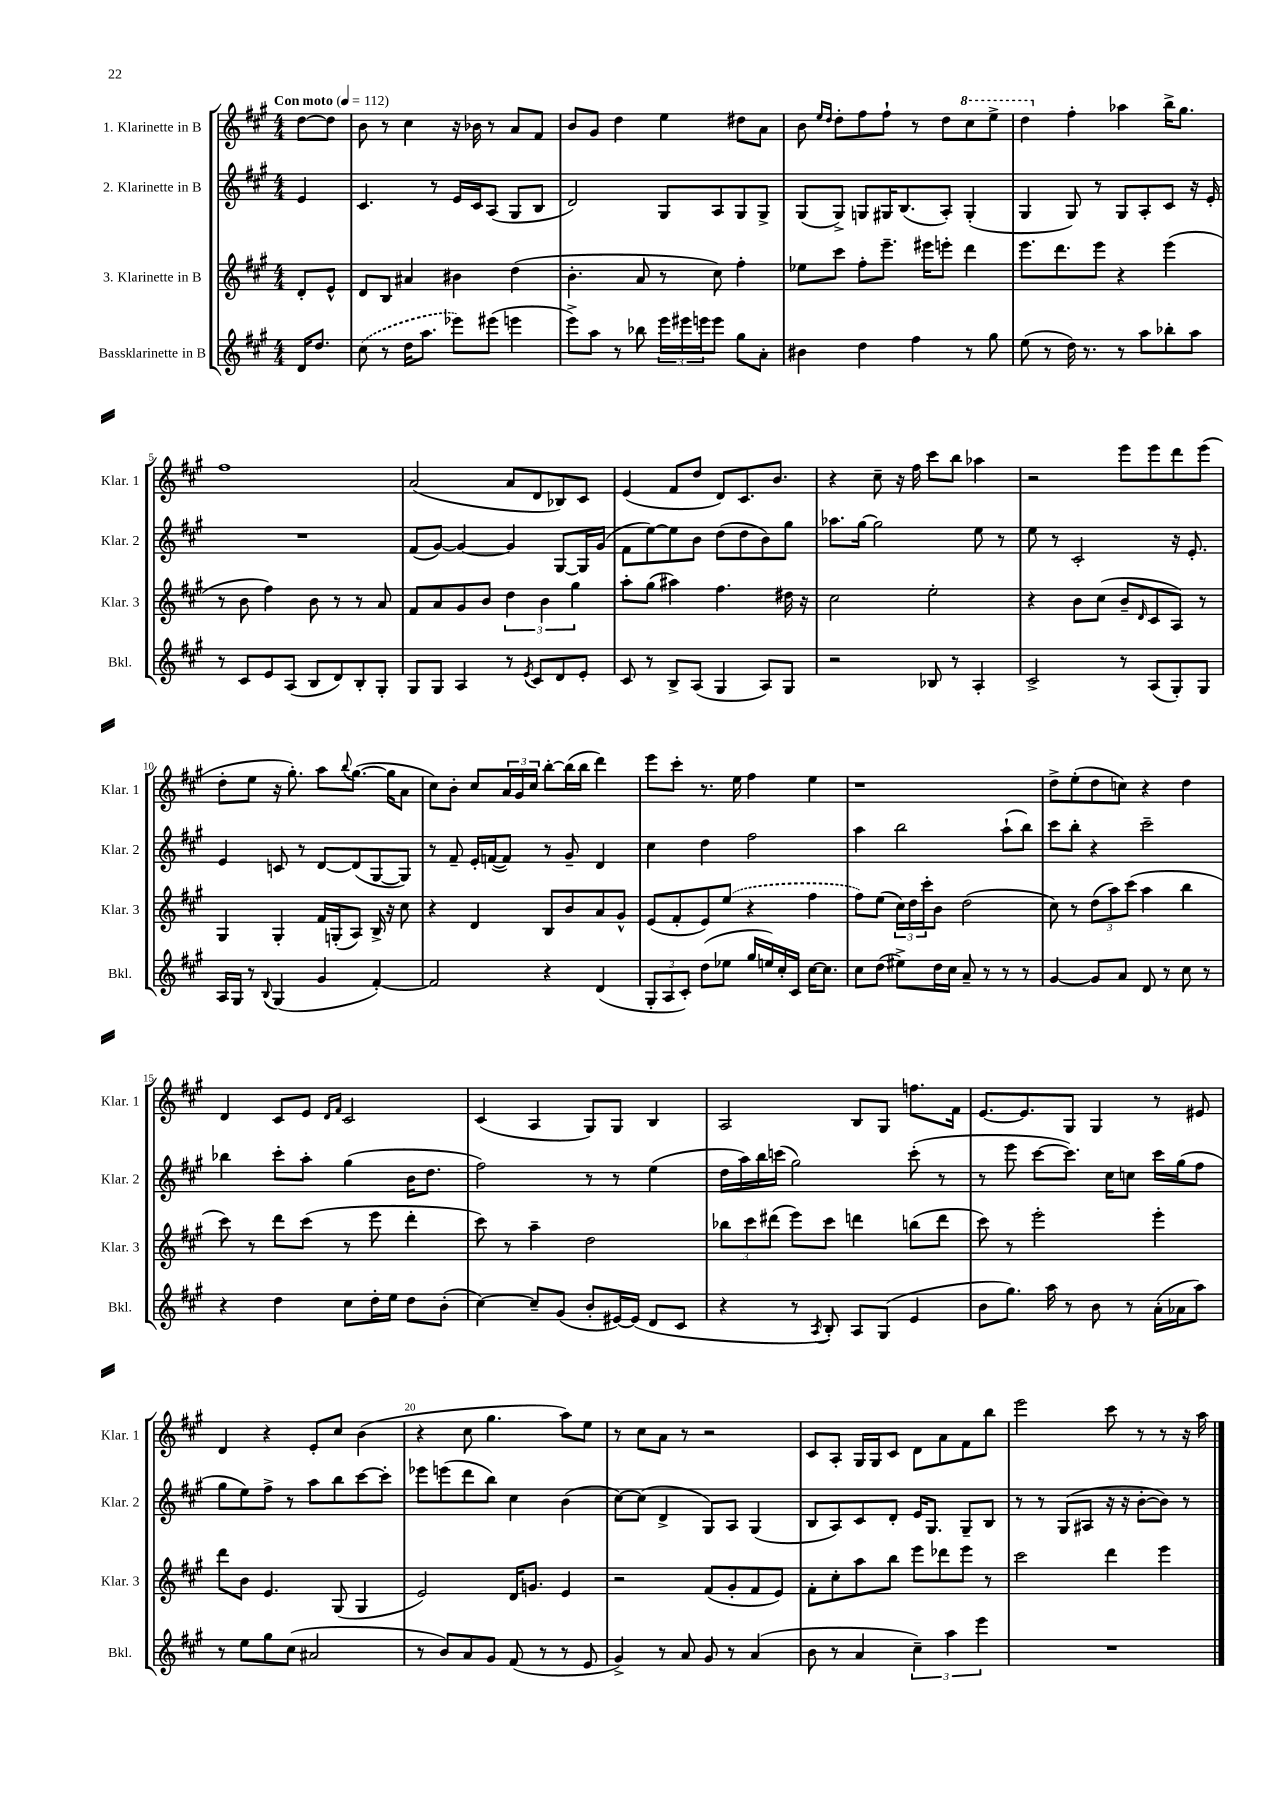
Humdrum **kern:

**kern	**kern	**kern	**kern
*part4	*part3	*part2	*part1
*staff4	*staff3	*staff2	*staff1
*I"Bassklarinette in B	*I"3. Klarinette in B	*I"2. Klarinette in B	*I"1. Klarinette in B
*I'Bkl.	*I'Klar. 3	*I'Klar. 2	*I'Klar. 1
*clefG2	*clefG2	*clefG2	*clefG2
*k[f#c#g#]	*k[f#c#g#]	*k[f#c#g#]	*k[f#c#g#]
*M4/4	*M4/4	*M4/4	*M4/4
*MM112	*MM112	*MM112	*MM112
=	=	=	=
!	!	!	!LO:TX:a:B:t=Con moto
16d/KL	8d'/L	4e/	[8dd\L
8.dd/J	.	.	.
.	8e^^/J	.	8dd\J]
=1	=1	=1	=1
(8cc#\	8d/L	4.c#/	8b\
8r	8B/J	.	8r
16dd\KL	4a#X/	.	4cc#\
8.aa\J	.	.	.
.	.	8r	.
8eee-X\L)	4b#X\	16e/LL	16r
.	.	16c#/J	16b-X\
(8eee#X\J	.	(8A/J	8r
4eeen\	(4dd\	8G#/L	8a/L
.	.	8B/J	8f#/J
=2	=2	=2	=2
8eee^\L)	4.b'\	2d/)	8b/L
8aa\J	.	.	8g#/J
8r	.	.	4dd\
8bb-X\	8a/	.	.
24eee\LL	8r	8G#/L	4ee\
24eee#X\	.	.	.
24eeen\J	.	.	.
8eee\J	8cc#\)	8A/	.
8gg#\L	4ff#'\	8G#/	8dd#X\L
8a'\J	.	8G#^/J	8a\J
=3	=3	=3	=3
4b#X\	8ee-X\L	(8G#/L	8b\
.	.	.	16qqee/LL
.	.	.	16qqdd/JJ
.	8ccc#\J	8G#^/J)	8dd'\L
4dd\	8ff#'\L	8Gn/L	8ff#\
.	8.eee~\J	16G#X/K	8ff#`\J
.	.	(8.B/	.
4ff#\	.	.	8r
.	16eee#X\KL	.	.
.	8eeen'\J	8A'/J)	8dd\L
*	*	*	*8va
8r	4ddd\	(4G#'/	8ccc#\
8gg#\	.	.	8eee^\J
=4	=4	=4	=4
(8ee\	8.eee\L	4G#/	4ddd\
8r	.	.	.
.	8.ddd\	.	.
*	*	*	*X8va
16dd\)	.	8G#/)	4ff#'\
8.r	.	.	.
.	8eee\J	8r	.
8r	4r	8G#/L	4aa-X\
8aa\L	.	8A'/	.
8bb-X'\	(4eee\	8c#/J	16bb^\KL
.	.	.	8.gg#\J
8aa\J	.	16r	.
.	.	16e'/	.
!!LO:LB:g=z
=5	=5	=5	=5
8r	8r	1r	1ff#
8c#/L	8b\	.	.
8e/	4ff#\)	.	.
(8A/J	.	.	.
8B/L	8b\	.	.
8d/)	8r	.	.
8B'/	8r	.	.
8G#'/J	8a/	.	.
=6	=6	=6	=6
8G#/L	8f#/L	(8f#/L	(2a/
8G#/J	8a/	[8g#/J)	.
4A/	8g#/	4g#/_	.
.	8b/J	.	.
8r	6dd\	4g#/]	8a/L
8qe/	.	.	.
8c#/L	.	.	8d/
.	6b\	.	.
8d/	.	[8G#/L	8B-X/)
.	6gg#\	.	.
8e'/J	.	16G#/L]	8c#/J
.	.	(16g#/JJ	.
=7	=7	=7	=7
8c#/	8aa'\L	8f#\L	(4e/
8r	(8gg#\J	[8ee\)	.
8B^/L	4aa#X\)	8ee\]	8f#/L
(8A/J	.	8b\J	8dd/J
4G#/	4.ff#\	(8dd\L	8d/L)
.	.	8dd\	8.c#/
8A/L)	.	8b\)	.
.	.	.	8.b/J
8G#/J	16dd#X\	8gg#\J	.
.	16r	.	.
=8	=8	=8	=8
2r	2cc#\	8.aa-X\L	4r
.	.	[16gg#\Jk	.
.	.	2gg#\]	8cc#~\
.	.	.	16r
.	.	.	16ff#\
8B-X/	2ee'\	.	8ccc#\L
8r	.	.	8bb\J
4A'/	.	8ee\	4aa-X\
.	.	8r	.
=9	=9	=9	=9
2c#^/	4r	8ee\	2r
.	.	8r	.
.	8b\L	2c#'/	.
.	(8cc#\J	.	.
8r	8b~/L	.	8eee\L
.	16qqd/	.	.
(8A/L	8c#/	.	8eee\
8G#'/)	8A/J)	16r	8ddd\
.	.	8.e'/	.
8G#/J	8r	.	(8eee\J
!!LO:LB:g=z
=10	=10	=10	=10
16A/LL	4G#/	4e/	8dd'\L
16G#/JJ	.	.	.
8r	.	.	8ee\J
8qqB/	.	.	.
(4G#/	4G#'/	8cn/	16r
.	.	.	8.gg#'\)
.	.	8r	.
4g#/	16f#/LL	[8d/L	8aa\L
.	(16Gn'/J	.	.
.	.	.	8qqbb/
.	8A/J)	(8d/]	([8.gg#\J
[4f#'/)	16B^/	[8G#/	.
.	16r	.	16gg#\KL]
.	8cc#\	8G#/J])	8a\J
=11	=11	=11	=11
2f#/]	4r	8r	8cc#\L)
.	.	8f#~/	8b'\J
.	4d/	16e'/LL	8cc#/L
.	.	([16fn/J	.
.	.	8f/J])	24a/L
.	.	.	24g#/
.	.	.	24cc#/JJ
4r	8B/L	8r	[8bb'\L
.	8b/	8g#~/	(16bb\L]
.	.	.	16bb\JJ
(4d/	8a/	4d/	4ddd\)
.	8g#^^/J	.	.
=12	=12	=12	=12
12G#'/L	(8e/L	4cc#\	8eee\L
12A/	.	.	.
.	8f#'/	.	8ccc#'\J
12c#'/J)	.	.	.
(8dd\L	8e/)	4dd\	8.r
8ee-X\J	(8ee/J	.	.
.	.	.	16ee\
16gg#/LL	4r	2ff#\	4ff#\
16een/)	.	.	.
16cc#'/	.	.	.
16c#/JJ	.	.	.
[16cc#\KL	4ff#\	.	4ee\
8.cc#\J]	.	.	.
=13	=13	=13	=13
8cc#\L	8ff#\L)	4aa\	1r
(8dd\J	(8ee\J	.	.
8ee#X^\L)	24cc#\LL)	2bb\	.
.	24dd\	.	.
.	24ccc#'\J	.	.
16dd\L	8b\J	.	.
16cc#\JJ	.	.	.
8a~/	(2dd\	.	.
8r	.	.	.
8r	.	(8aa`\L	.
8r	.	8bb\J)	.
=14	=14	=14	=14
[4g#/	8cc#\)	8ccc#\L	8dd^\L
.	8r	8bb'\J	(8ee'\
8g#/L]	(12dd\L	4r	8dd\
.	12aa\)	.	.
8a/J	.	.	8ccn\J)
.	(12ccc#\J	.	.
8d/	4aa\	2ccc#~\	4r
8r	.	.	.
8cc#\	4bb\	.	4dd\
8r	.	.	.
!!LO:LB:g=z
=15	=15	=15	=15
4r	8ccc#\)	4bb-X\	4d/
.	8r	.	.
4dd\	8ddd\L	8ccc#'\L	8c#/L
.	(8ccc#\J	8aa'\J	8e/J
.	.	.	16qqd/LL
.	.	.	16qqf#/JJ
8cc#\L	8r	(4gg#\	2c#/
16dd'\L	8eee\	.	.
16ee\JJ	.	.	.
8dd\L	4ddd'\	16b\KL	.
.	.	8.dd\J	.
(8b'\J	.	.	.
=16	=16	=16	=16
[4cc#\)	8ccc#\)	2ff#\)	(4c#/
.	8r	.	.
8cc#~/L]	4aa~\	.	4A/
(8g#/J	.	.	.
8b'/L	2dd\	8r	8G#/L)
[16e#X/L)	.	8r	8G#/J
(16e#/JJ]	.	.	.
8d/L	.	(4ee\	4B/
8c#/J	.	.	.
=17	=17	=17	=17
4r	12bb-X\L	16dd\LL	2A/
.	.	16aa\)	.
.	12ccc#\	.	.
.	.	16bb\	.
.	(12ddd#X\J	.	.
.	.	(16cccn\JJ	.
8r	8eee\L)	2gg#\)	.
8qA/	.	.	.
8B'/)	8ccc#\J	.	.
8A/L	4dddn\	.	8B/L
(8G#/J	.	.	8G#/J
4e/	(8bbn\L	(8ccc'\	8.ffn\L
.	8ddd\J	8r	.
.	.	.	16f#\Jk
=18	=18	=18	=18
8b\L	8ccc#\)	8r	[8.e/L
8.gg#\J)	8r	8eee\	.
.	.	.	8.e/]
.	2eee'\	[8ccc#\L	.
16aa\	.	.	.
8r	.	8.ccc#\J])	8G#/J
8b\	.	.	4G#/
.	.	16cc#\KL	.
8r	.	8ccn\J	.
(16a'\LL	4eee'\	16ccc#\LL	8r
16a-X\J	.	(16gg#\J	.
8aa\J)	.	8ff#\J	8e#X/
!!LO:LB:g=z
=19	=19	=19	=19
8r	8ddd\L	8gg#\L	4d/
8ee\L	8b\J	8ee\)	.
8gg#\	4.e/	8ff#^\J	4r
(8cc#\J	.	8r	.
2a#X/	.	8aa\L	8e'/L
.	(8G#/	8bb\	8cc#/J
.	4G#/	[8ccc#\	(4b\
.	.	8ccc#'\J]	.
=20	=20	=20	=20
8r	2e/)	8eee-X\L	4r
8b/L)	.	(8eeen\	.
8a/	.	8ddd\	8cc#\
8g#/J	.	8bb\J)	4.gg#\
(8f#/	16d/KL	4cc#\	.
.	8.gn/J	.	.
8r	.	.	.
8r	4e/	(4b\	8aa\L)
8e/	.	.	8ee\J
=21	=21	=21	=21
4g#^/)	2r	[8cc#\L)	8r
.	.	(8cc#\J]	8cc#\L
8r	.	4d^/	8a\J
8a/	.	.	8r
8g#/	(8f#/L	8G#/L)	2r
8r	8g#'/	8A/J	.
(4a/	8f#/	(4G#/	.
.	8e/J)	.	.
=22	=22	=22	=22
8b\	8f#'\L	8B/L	8c#/L
8r	8cc#'\	8A/)	8A'/J
4a/	8aa\	8c#/	16G#/LL
.	.	.	16G#/J
.	8bb\J	8d'/J	8c#/J
6cc#~\)	8eee\L	16e/KL	8d\L
.	.	8.G#/J	.
.	8ddd-X\	.	8a\
6aa\	.	.	.
.	8eee\J	8G#~/L	8f#\
6eee\	.	.	.
.	8r	8B/J	8bb\J
=23	=23	=23	=23
1r	2ccc#\	8r	2eee\
.	.	8r	.
.	.	(8G#/L	.
.	.	8A#X/J	.
.	4ddd\	16r	8ccc#\
.	.	16r	.
.	.	[8b'\L	8r
.	4eee\	8b\J])	8r
.	.	8r	16r
.	.	.	16aa\
==	==	==	==
*-	*-	*-	*-
